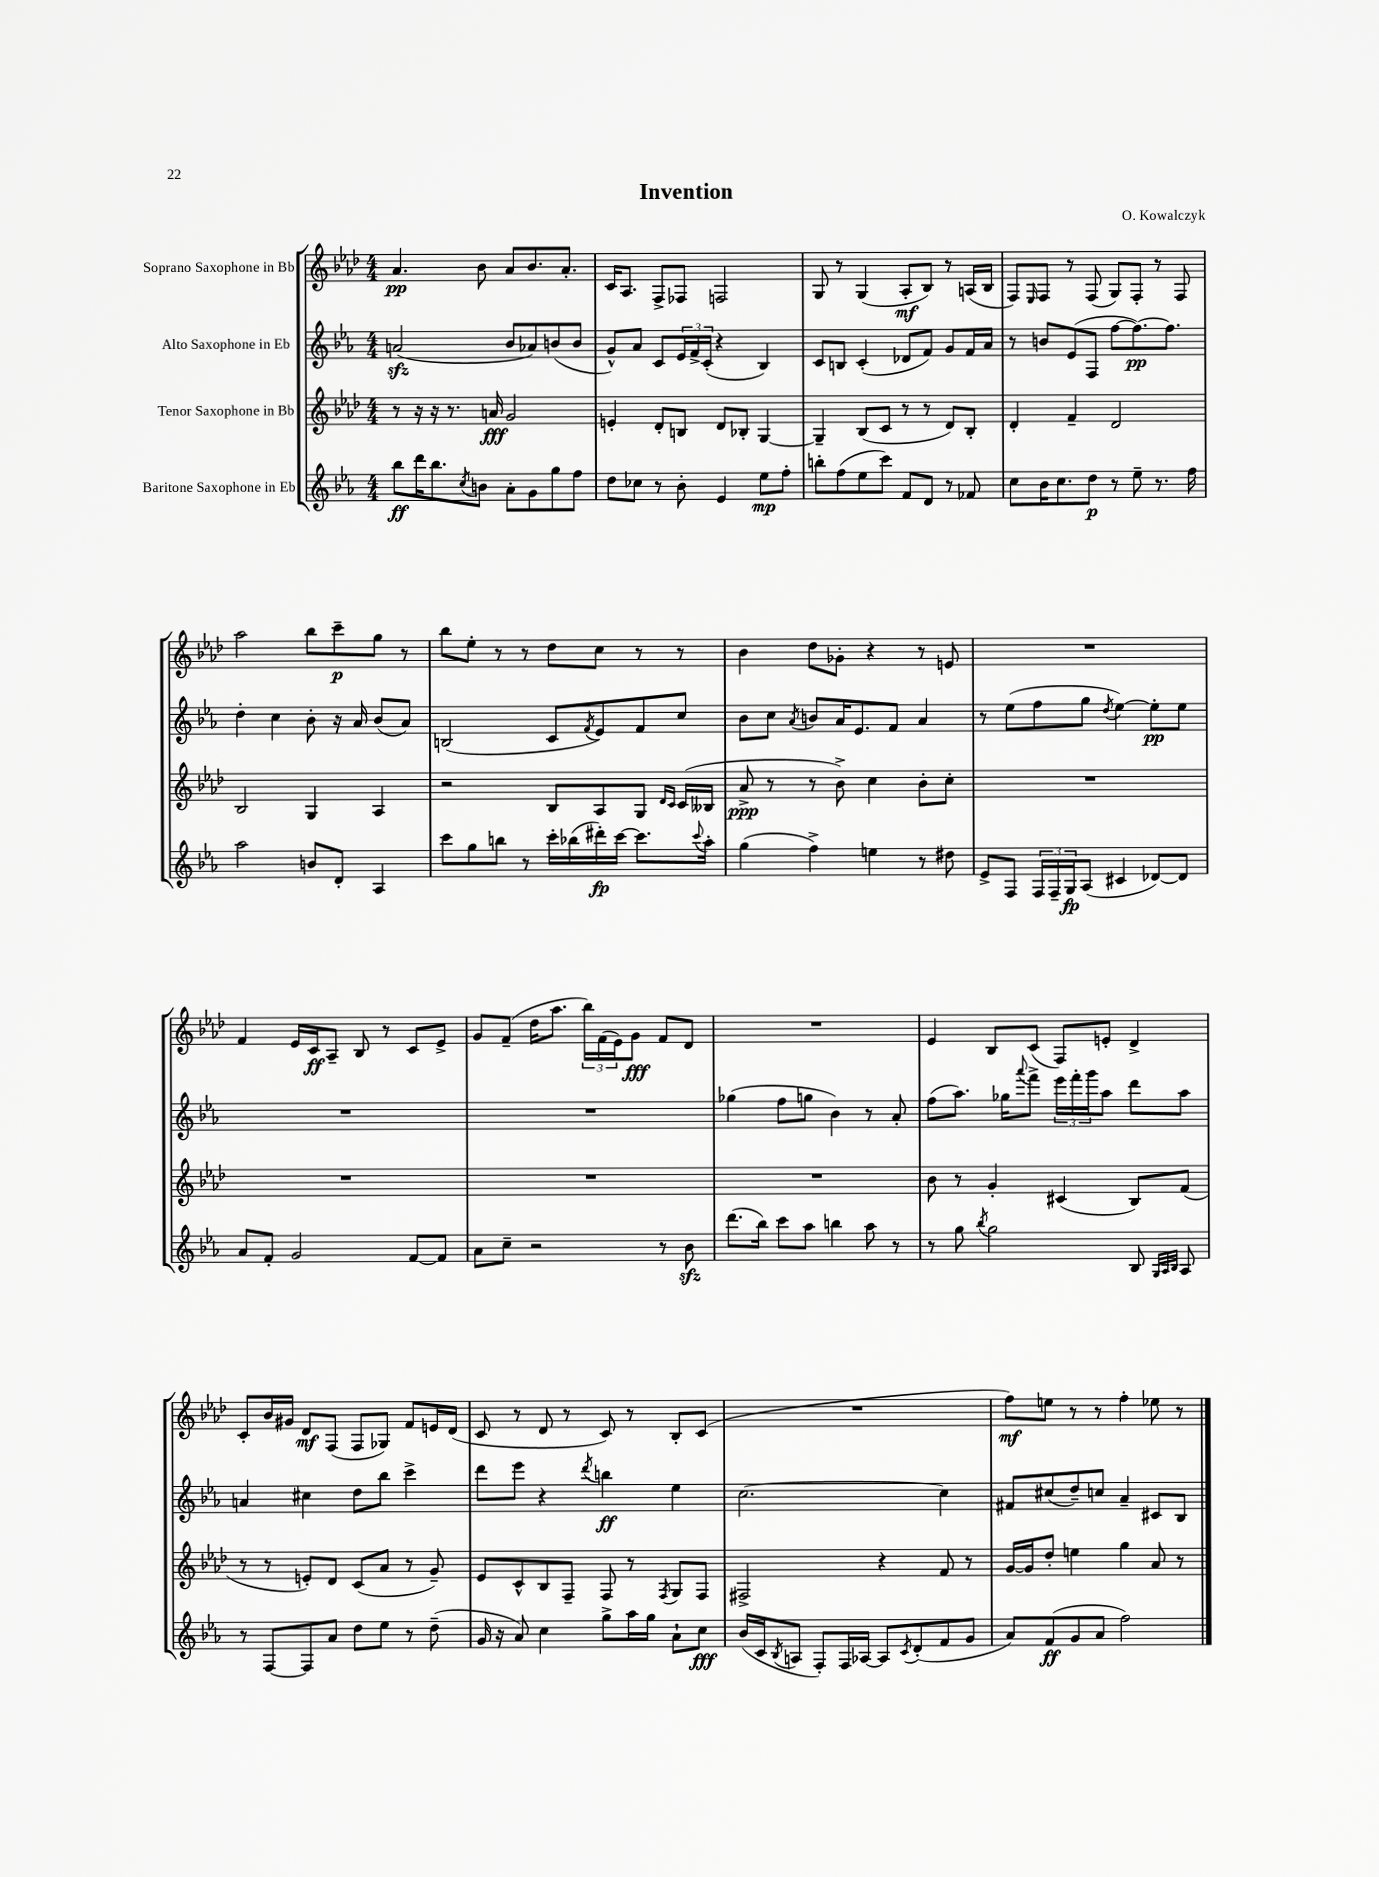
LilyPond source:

\header { title = "Invention" composer = "O. Kowalczyk" }
<<
\new StaffGroup <<
\new Staff = "s0" \with { instrumentName = "Soprano Saxophone in Bb" } {
    \clef treble \key aes \major \numericTimeSignature \time 4/4
    aes'4.\pp bes'8 aes'8 bes'8. aes'8.-. |
    c'16 aes8. f8-> fes8 f2 |
    g8 r8 g4( aes8-.\mf bes8) r8 a16( bes16 |
    f8) \grace { ees16 } f8 r8 f8( g8) f8-. r8 f8 |
    aes''2 bes''8 c'''8--\p g''8 r8 |
    bes''8 ees''8-. r8 r8 des''8 c''8 r8 r8 |
    bes'4 des''8 ges'8-. r4 r8 e'8 |
    R1 |
    f'4 ees'16 c'16\ff aes8-- bes8 r8 c'8 ees'8-> |
    g'8 f'8--( des''16 aes''8. \tuplet 3/2 { bes''16) f'16( ees'16) } g'8\fff f'8 des'8 |
    R1 |
    ees'4 bes8 c'8( f8) e'8-. des'4-> |
    c'8-. bes'16 gis'16 des'8\mf f8( f8 ges8) f'8 e'16 des'16( |
    c'8 r8 des'8 r8 c'8) r8 bes8-. c'8( |
    R1 |
    f''8\mf) e''8 r8 r8 f''4-. ees''8 r8 \bar "|." |
}
\new Staff = "s1" \with { instrumentName = "Alto Saxophone in Eb" } {
    \clef treble \key ees \major \numericTimeSignature \time 4/4
    a'2\sfz( bes'8 aes'8) b'8( b'8 |
    g'8-^) aes'8 c'8 \tuplet 3/2 { ees'16 f'16-> c'16-.( } r4 bes4) |
    c'8 b8 c'4-.( des'8 f'8) g'8 f'16 aes'16 |
    r8 b'8 ees'8( f8 f''8~ f''8.~\pp) f''8. |
    d''4-. c''4 bes'8-. r16 aes'16 bes'8( aes'8) |
    b2( c'8 \acciaccatura { f'8 } ees'8) f'8 c''8 |
    bes'8 c''8 \acciaccatura { aes'8 } b'8 aes'16 ees'8. f'8 aes'4 |
    r8 ees''8( f''8 g''8 \acciaccatura { d''8 } ees''4~) ees''8-.\pp ees''8 |
    R1 |
    R1 |
    ges''4( f''8 g''8 bes'4) r8 aes'8-. |
    f''8( aes''8.) ges''16 \appoggiatura { aes'''8 } f'''8-> \tuplet 3/2 { ees'''16 f'''16-. g'''16 } aes''8 d'''8 aes''8 |
    a'4 cis''4 d''8 bes''8 c'''4-> |
    d'''8 ees'''8 r4 \acciaccatura { d'''8 } b''4\ff ees''4 |
    c''2.~ c''4 |
    fis'8 cis''8( d''8--) c''8 aes'4-- cis'8 bes8 \bar "|." |
}
\new Staff = "s2" \with { instrumentName = "Tenor Saxophone in Bb" } {
    \clef treble \key aes \major \numericTimeSignature \time 4/4
    r8 r16 r16 r8. a'16\fff g'2 |
    e'4-. des'8-. b8 des'8 bes8-. g4~ |
    g4-- bes8( c'8 r8 r8 des'8) bes8-. |
    des'4-. f'4-- des'2 |
    bes2 g4 aes4 |
    r2 bes8 aes8 g8 \grace { des'16 c'16 } c'16( beses16 |
    aes'8->\ppp r8 r8 bes'8->) c''4 bes'8-. c''8-. |
    R1 |
    R1 |
    R1 |
    R1 |
    bes'8 r8 g'4-. cis'4( bes8) f'8( |
    r8 r8 e'8-.) des'8 c'8( aes'8 r8 g'8--) |
    ees'8 c'8-^ bes8 f8-- f8 r8 \acciaccatura { f8 } g8 f8 |
    fis2-> r4 f'8 r8 |
    g'16~ g'16 des''8-. e''4 g''4 aes'8 r8 \bar "|." |
}
\new Staff = "s3" \with { instrumentName = "Baritone Saxophone in Eb" } {
    \clef treble \key ees \major \numericTimeSignature \time 4/4
    bes''8\ff d'''16 bes''8. \acciaccatura { c''8 } b'8 aes'8-. g'8 g''8 f''8 |
    d''8 ces''8 r8 bes'8-. ees'4 ees''8\mp f''8-. |
    b''8-. f''8( ees''8 c'''8) f'8 d'8 r8 fes'8 |
    c''8 bes'16 c''8. d''8\p r8 ees''8-- r8. f''16 |
    aes''2 b'8 d'8-. aes4 |
    c'''8 g''8 b''8 r8 c'''16-. bes''16( dis'''16-.\fp) c'''16~ c'''8. \appoggiatura { c'''8 } aes''16-. |
    g''4( f''4->) e''4 r8 dis''8 |
    ees'8-> f8 \tuplet 3/2 { f16 f16-- g16\fp } aes8( cis'4 des'8~) des'8 |
    aes'8 f'8-. g'2 f'8~ f'8 |
    aes'8 c''8-- r2 r8 bes'8\sfz |
    d'''8.( bes''16) c'''8 aes''8 b''4 aes''8 r8 |
    r8 g''8 \acciaccatura { bes''8 } g''2 bes8 \grace { g32 aes32 bes32 } aes8 |
    r8 f8~ f8 aes'8 d''8 ees''8 r8 d''8--( |
    g'16 r16 aes'8) c''4 g''8-> aes''16 g''16 aes'8-! c''8\fff |
    bes'16( c'16 \acciaccatura { bes8 } a8 f8-.) f16 aes16~ aes8 \acciaccatura { c'8 } d'8-.( f'8 g'8 |
    aes'8) f'8\ff( g'8 aes'8 f''2) \bar "|." |
}
>>
>>
\layout { \context { \Score \remove "Bar_number_engraver" } }
